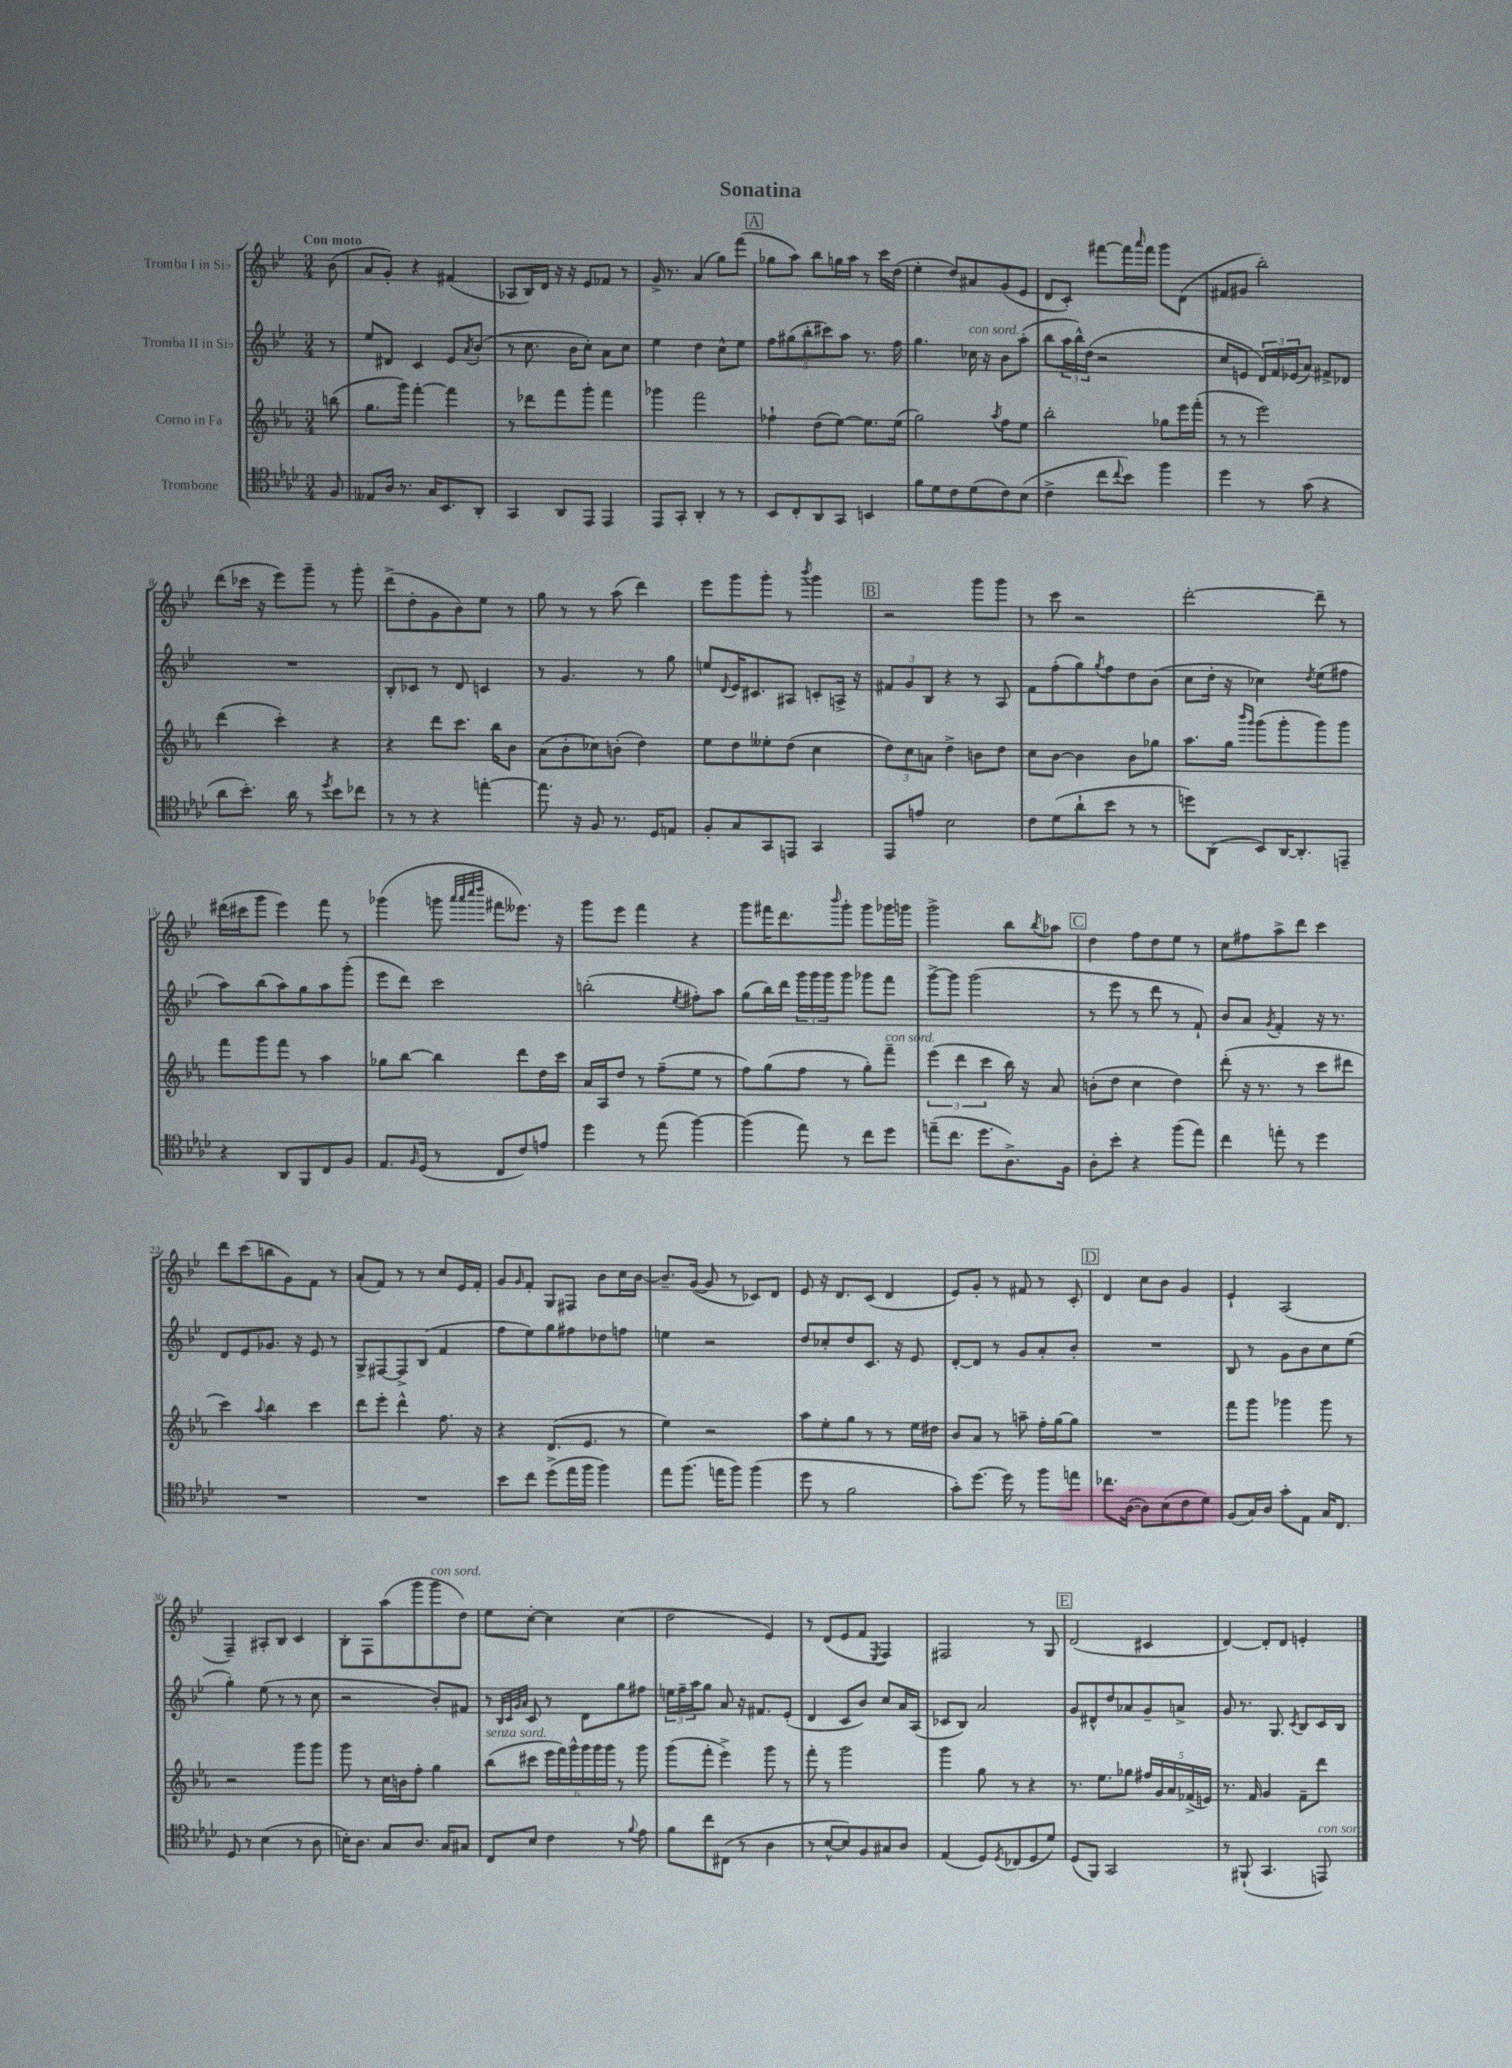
\header { title = "Sonatina" }
<<
\new StaffGroup <<
\new Staff = "s0" \with { instrumentName = "Tromba I in Sib" } {
    \clef treble \key bes \major \numericTimeSignature \time 3/4 \partial 8 \tempo "Con moto"
    bes'8( |
    a'8 g'8-.) r4 fis'4( |
    aes8 bes16) d'16 r16 r16 ees'8 fes'8 r8 |
    g'16-> r8. a'4( g''8) f'''8( |
    \mark \markup { \box "A" } ges''8 a''8) bes''8 g''16 a''16 r8 c'''16 d''16( |
    ees''4-. d''8) ais'8 g'8( ees'8 |
    d'8 c'8-.) fis'''8~ fis'''16 \grace { a'''16 } fis'''16 g'''8 d'8( |
    fis'8 gis'8 bes''2-.) |
    d'''8( ces'''16 r16 ees'''8) g'''8-- r8 g'''8-. |
    d'''8->( d''8-. g'8 bes'8) ees''8 r8 |
    g''8 r8 r8 a''8( d'''4) |
    ees'''8 g'''8 g'''8-. r8 \acciaccatura { bes'''8 } g'''4 |
    \mark \markup { \box "B" } r2 g'''8 g'''8 |
    r8 c'''8 r2 |
    d'''2~-. d'''8-- r8 |
    dis'''16( cis'''16 g'''8 ees'''4) f'''8 r8 |
    ges'''4( g'''8 \grace { a'''32 a'''32 c''''32 d''''32 } fis'''8 eeses'''8.) r16 |
    g'''8 ees'''8 f'''4 r4 |
    g'''8 fis'''16 d'''8. \grace { bes'''16 } g'''8-. g'''8 ges'''16 g'''16 |
    g'''2-> bes''8 \acciaccatura { bes''8 } aes''8 |
    \mark \markup { \box "C" } d''4 f''8 d''8 ees''8 r8 |
    c''8 fis''8 a''8-> d'''8 c'''4 |
    d'''8 c'''8( b''8 g'8) f'8 r8 |
    a'8-.( f'8) r8 r8 c''8 ees'16 f'16-. |
    g'8 \grace { g'16 } f'8-. g8 fis8 bes'8 c''16 bes'16~ |
    bes'8.-- g'16~( g'8 r8 ces'8) d'8 |
    ees'8 r16 d'8. c'8( d'4 |
    ees'8) g'8-. r8 fis'8 r8 c'8-. |
    \mark \markup { \box "D" } d'4 c''8 bes'8 g'4 |
    ees'4-! a2( |
    f4--) ais8-. bes8 c'4 |
    bes8-. f8 a''8( g'''8 g'''8^\markup { \italic "con sord." } d''8) |
    ees''8 c''8~-. c''4 c''4( |
    d''2 ees'4) |
    r8 d'8( ees'8 f'8 \acciaccatura { ees8 } f4) |
    fis2 r8 g8 |
    \mark \markup { \box "E" } d'2( cis'4 |
    d'4~) d'8-. d'8 e'4-. \bar "|." |
}
\new Staff = "s1" \with { instrumentName = "Tromba II in Sib" } {
    \clef treble \key bes \major \numericTimeSignature \time 3/4 \partial 8
    r8 |
    ees''8 dis'8 c'4 ees'8 \acciaccatura { a'8 } bes'8-.( |
    r8 c''8. bes'16 c''8-.) a'8 c''8 |
    ees''4 d''4 c''8-^ ees''8 |
    \mark \markup { \box "A" } \tuplet 5/4 { f''8 gis''8( bes''8-. cis'''8) a''8 } r8. f''16 |
    g''4. ces''16^\markup { \italic "con sord." } r16 bes'8 a''8-.( |
    bes''8 \tuplet 3/2 { a''16 bes''16-^) d''16( } r2 |
    c''8 e'8 \tuplet 3/2 { d'16) f'16 ees'16( } a'8) fis'8-> des'8 |
    R2. |
    bes8-. ces'8 r8 d'8 c'4 |
    r8 g'4. r8 g''8 |
    e''8 \appoggiatura { d'8 } ees'16 cis'8. ais8 c'8-. a16-> r16 |
    \mark \markup { \box "B" } \tuplet 3/2 { fis'8 g'8 bes8 } r4 r8 a8 |
    f'8 f''8-.( g''8) \acciaccatura { g''8 } f''8 d''8 bes'8( |
    c''8 d''16-. r16 ces''4) \acciaccatura { d''8 } ees''8( fis''8 |
    a''8) bes''8( a''8) g''8 a''8 g'''8-.( |
    ees'''8 d'''8) c'''2 |
    b''2-.( \acciaccatura { ees''8 } fis''8-.) a''8 |
    g''8( bes''16) d'''16 \tuplet 3/2 { g'''16 g'''16 g'''16 } g'''8 ges'''8 f'''8 |
    g'''8~-> g'''8 g'''2( |
    \mark \markup { \box "C" } r8 ees'''8 r8 d'''8 r8 f'8-!) |
    bes'8 a'8 \acciaccatura { g'8 } f'4-. r16 r8. |
    d'8 ees'8 ges'8. r16 ees'8 r8 |
    g8-> fis8~ fis8-> bes8( f'4 |
    f''8 ees''8) g''8 fis''8 des''8 f''8 |
    e''4 r2 |
    d''8 ces''8-. d''8 c'8. r16 ees'8 |
    d'8~-. d'8 r8 g'8 a'8-. bes'8-. |
    \mark \markup { \box "D" } R2. |
    bes8 r8 g'8 bes'8 c''8 ees''8( |
    g''4-.) ees''8( r8 r8 c''8 |
    r2 bes'8-.) fis'8 |
    r8 \grace { bes32 c'32 g'32 a'32 } c'8 r8 d'8 g''8 fis''8 |
    \tuplet 3/2 { e''16 f''16-- a''16 } g''8 a'8 r16 fis'8. ees'8-.( |
    d'4 c'8 bes'8) c''8 a'16 a16( |
    ces'8 bes8) a'2 |
    \mark \markup { \box "E" } g'8 dis'8-^ d''8 aes'8 g'8-- a'8-> |
    g'8 r8. g8. \acciaccatura { c'8 } bes8 c'16 bes16 \bar "|." |
}
\new Staff = "s2" \with { instrumentName = "Corno in Fa" } {
    \clef treble \key ees \major \numericTimeSignature \time 3/4 \partial 8
    b''8( |
    g''8. g'''16) f'''4~-. f'''4 |
    r8 des'''8 f'''8 g'''8-. f'''4 |
    ges'''4 f'''2 |
    \mark \markup { \box "A" } fes''4-! d''8( ees''8~) ees''8. ees''16( |
    g''2) \acciaccatura { aes''8 } f''8 ees''8 |
    bes''2-. ges''8 ees'''16 f'''16-.( |
    r8 r8 ees'''2) |
    d'''4( c'''4-.) r4 |
    r4 d'''8 c'''8. bes''16 bes'8 |
    aes'8( bes'8-. ces''8) b'8-.( d''4) |
    ees''8 d''8 eeses''8-. d''8( c''4 |
    \mark \markup { \box "B" } \tuplet 3/2 { d''8) c''8 a'8 } d''4-> b'8 d''8 |
    c''8 bes'8~ bes'4 bes'8 ges''8 |
    aes''8. g''16 \grace { bes'''16 g'''16 } g'''8( g'''8-. g'''8) g'''8 |
    f'''8 g'''8 f'''8 r8 aes''4 |
    ges''8 bes''8~ bes''4 d'''8 d''16 c'''16 |
    aes'16 aes16 d''8 r8 f''8--( ees''8 r8 |
    f''8) g''8( f''8 r8 g''8-.) f'''8--^\markup { \italic "con sord." } |
    \tuplet 3/2 { ees'''4( d'''4 c'''4 } bes''16) r16 aes'8 |
    \mark \markup { \box "C" } b'8-.( d''8 c''4 d''4) |
    d'''8-.( r16 r8. r8 c'''8 dis'''8 |
    c'''4) \appoggiatura { aes''8 } bes''4 c'''4 |
    d'''8 ees'''8-. d'''4-^ f''8. r16 |
    r4 d'8.( ees'8. r8 |
    ees''4) r2 |
    aes''8 ees''8-. g''8 r8 r8 ees''16 dis''16 |
    bes'8 aes'8 r8 a''8-- f''16-. g''16~ g''8 |
    \mark \markup { \box "D" } R2. |
    f'''8 g'''8 ges'''4 ges'''8 r8 |
    r2 g'''8 g'''8 |
    g'''8 r8 c''16 b'16 f''8-. g''4 |
    bes''8^\markup { \italic "senza sord." }( cis'''8 \tuplet 6/4 { ees'''16 f'''16) g'''16-^ g'''16 g'''16 g'''16 } r8 g'''8 |
    g'''8( f'''8-. ees'''4->) g'''8 r8 |
    f'''8-. r8 g'''2 |
    g'''4 g''8 r8 r4 |
    \mark \markup { \box "E" } r8. ees''8. ges''8 \tuplet 5/4 { fis''16 g'16 aes'16 fes'16->( e'16) } |
    r8. f'16 g'4 f'8-- d'''8 \bar "|." |
}
\new Staff = "s3" \with { instrumentName = "Trombone" } {
    \clef tenor \key aes \major \numericTimeSignature \time 3/4 \partial 8
    f8 |
    eeses8 aes16 r8. g16 bes,8. aes,8-. |
    g,4 aes,8 ees,8 ees,4 |
    ees,8 g,8-. aes,4-. r8 r8 |
    \mark \markup { \box "A" } bes,8 c8-. aes,8 g,8 b,4 |
    f'8 des'8 c'8 des'8( c'8) bes8( |
    c'4-> c''8 \appoggiatura { c''8 } bes'8) f''4 |
    des''4 r8 g'8( r4 |
    aes'8 bes'8.-.) aes'16 r8 \acciaccatura { des''8 } bes'8 ces''8 |
    r8 r8 r4 e''4~-. |
    e''8. r16 f8 r8. des16 e8 |
    f8-. g8 g,8 e,8 g,4 |
    \mark \markup { \box "B" } ees,8 e'8 bes2 |
    c'8 des'8( aes'8-! bes'8 r8 r8 |
    d''8) aes,8( bes,8) aes,16~ aes,8.-. e,8-- |
    r4 aes,8 f,8 c8 f8 |
    ees8. \grace { f16 } des16( r8 c8 c'8) e'8 |
    des''4 r8 ees''8( f''4~) |
    f''4( ees''8) r8 c''8 des''8 |
    e''8--( c''8. des''8. aes8.->) f16 |
    \mark \markup { \box "C" } aes8-. bes'8-. r4 f''8( ees''8) |
    c''4 e''8-. r8 des''4 |
    R2. |
    R2. |
    bes'8 c''8 des''8->( ees''16 f''16 f''4) |
    ees''8 f''8.( e''16 f''8) f''4( |
    des''8 r8 f'2 |
    g'8-.) des''8.~ des''16 r8 f''8 e''8 |
    \mark \markup { \box "D" } ces''8. aes16~( aes8) bes8( c'8 des'8) |
    f8( g16) aes16 g'8-. ees8 g16 c8. |
    des8 r8 bes4( r8 aes8 |
    b16-.) aes8. g8 aes8. g16 gis8 |
    c8 bes8 c'4 r8 \appoggiatura { f'8 } ees'8 |
    f'8 c''8 cis8( r8 aes4 |
    r8 bes8~-^ bes8) f8 gis8 aes8 |
    ees4( des8) \acciaccatura { des8 } ces8( des8 des'8) |
    \mark \markup { \box "E" } des8( f,8) g,2 |
    r8 fis,8-!( g,4. e,8^\markup { \italic "con sord." }) \bar "|." |
}
>>
>>
